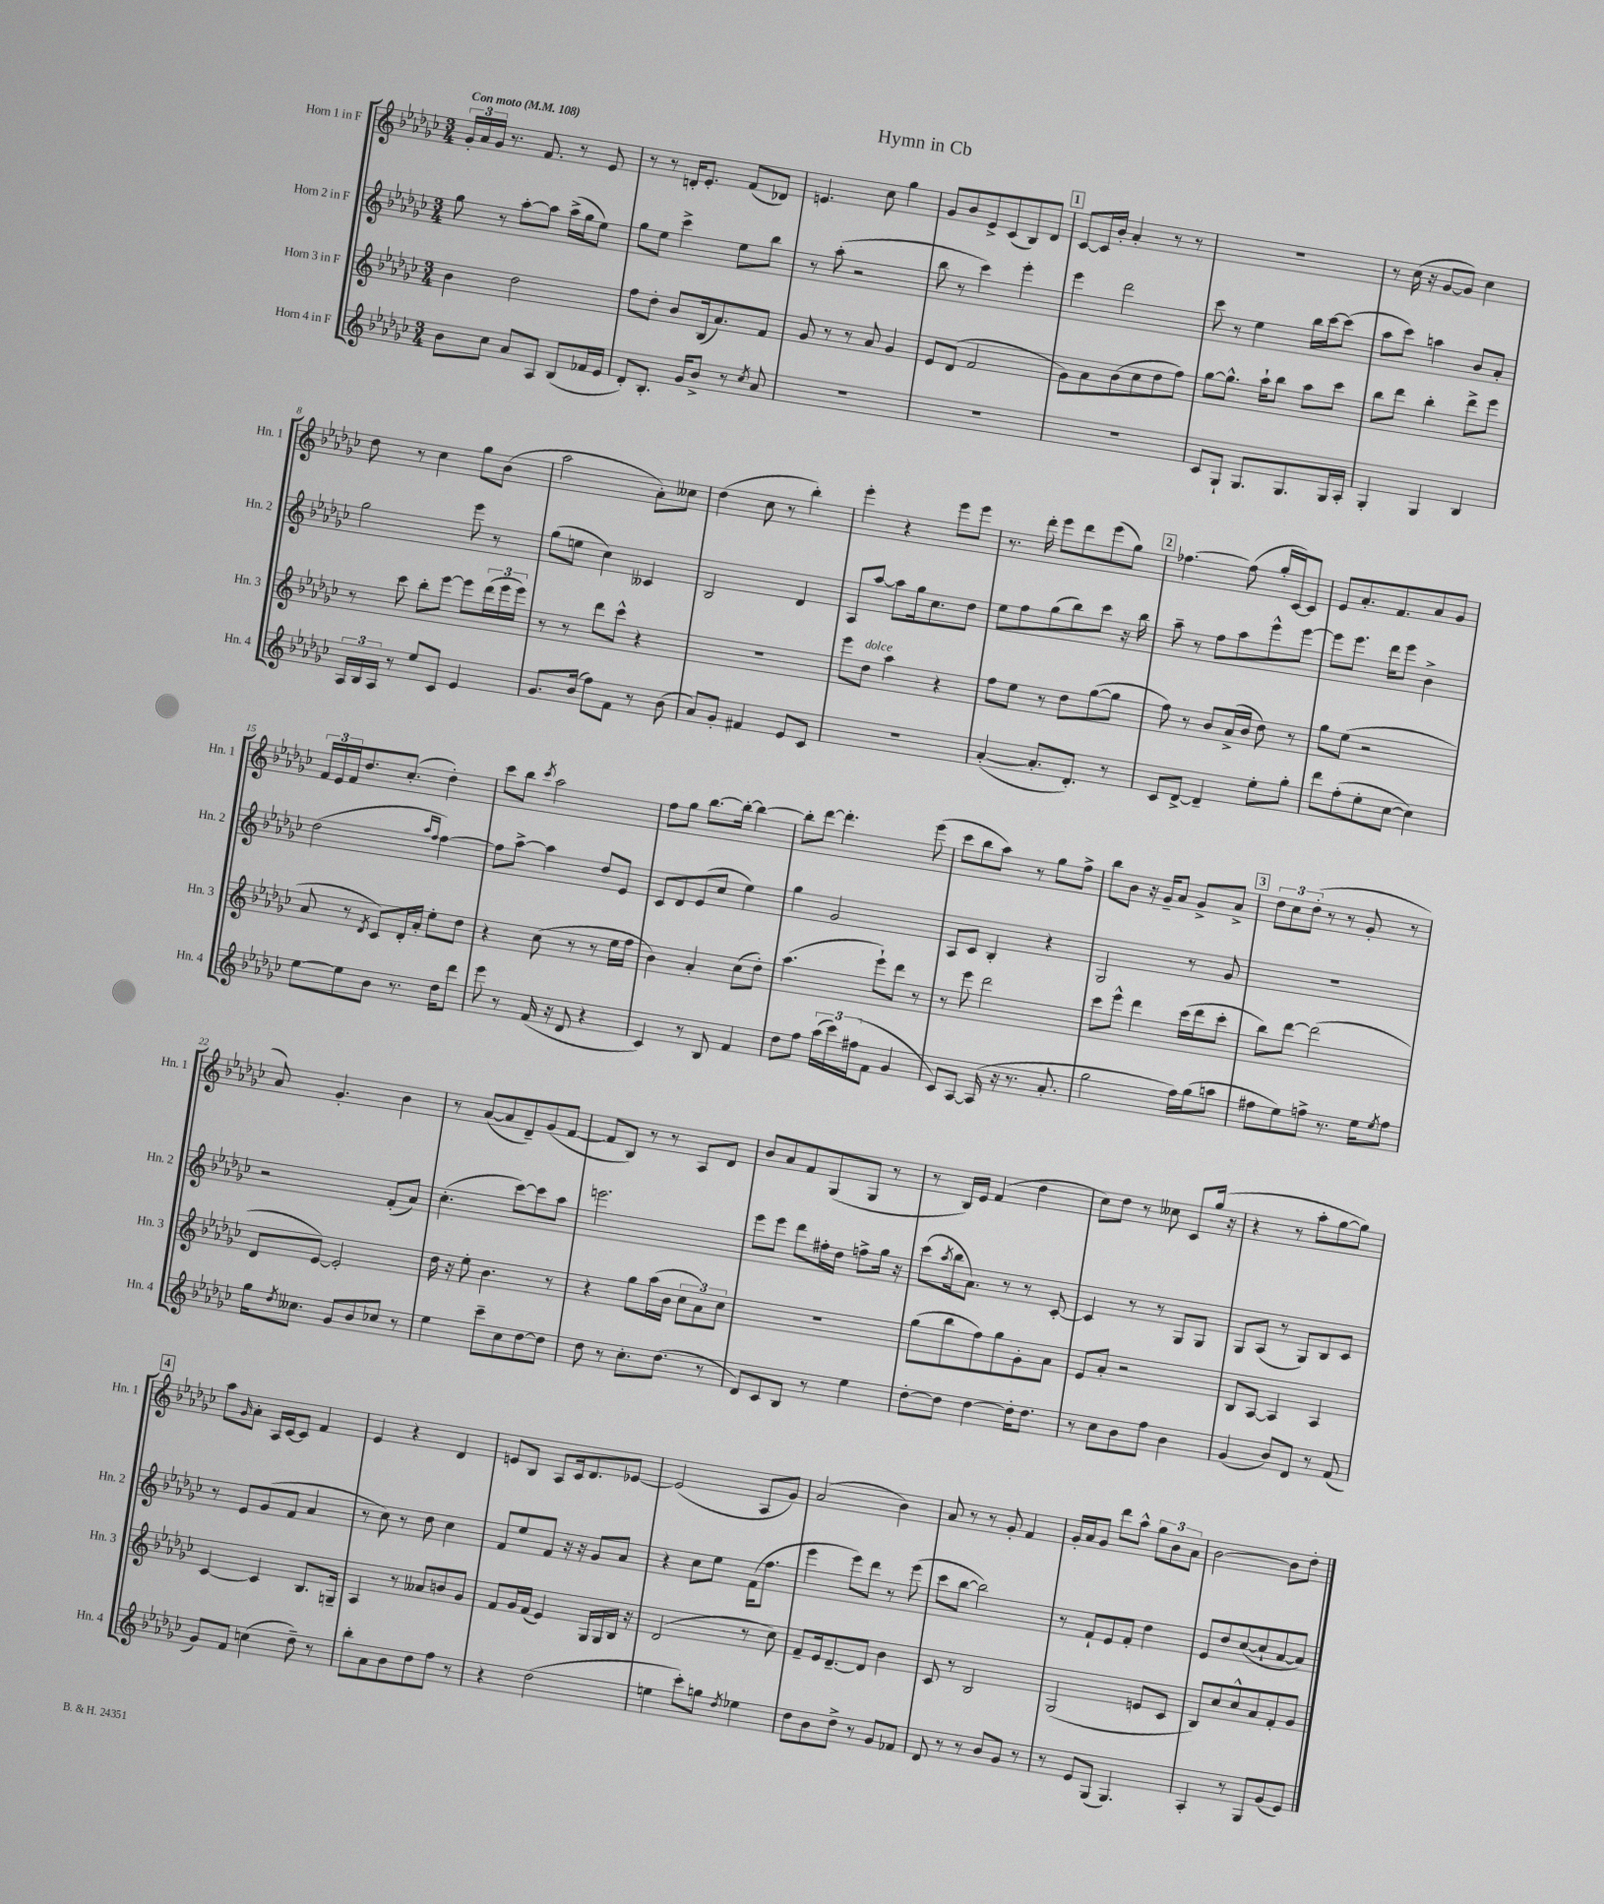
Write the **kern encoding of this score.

**kern	**kern	**kern	**kern
*staff4	*staff3	*staff2	*staff1
*clefG2	*clefG2	*clefG2	*clefG2
*k[b-e-a-d-g-c-]	*k[b-e-a-d-g-c-]	*k[b-e-a-d-g-c-]	*k[b-e-a-d-g-c-]
*M3/4	*M3/4	*M3/4	*M3/4
*MM108	*MM108	*MM108	*MM108
8b-	4b-	8gg-	24g-'
.	.	.	24a-
.	.	.	24g-
8cc-	.	8r	8.r
8a-	2dd-	[8aa-'	.
.	.	.	8.f
8A-	.	8aa-]	.
(8B-	.	(16aa-^	8r
.	.	16gg-	.
16f-	.	8ee-)	8e-
16e-	.	.	.
=	=	=	=
8d-')	8ff	8gg-	8r
8.B-'	8dd-'	8ee-	8r
.	8b-	4ccc-^	16d'
16g-	.	.	8.e-'
8b-^	(16B-	.	.
.	8.a-)	.	.
8r	.	8ee-	(8f
8qcc-	.	.	.
8a-	8f	8bb-	8d-)
=	=	=	=
2.r	8g-	8r	4.e
.	8r	(8aa-'	.
.	8r	2r	.
.	8a-	.	8cc-
.	4g-	.	4gg-
=	=	=	=
2.r	8e-	8bb-	8g-
.	(8d-	8r	8b-
.	2f	4ccc-)	8e-^
.	.	.	(8c-
.	.	4eee-'	8B-)
.	.	.	8d-
=	=	=	=
2.r	8g-)	4eee-	[8c-
.	8a-	.	16c-]
.	.	.	16b-'
.	(8b-	2ddd-	4a-'
.	8cc-	.	.
.	8dd-	.	8r
.	8ff)	.	8r
=	=	=	=
8c-	[8gg-	8ccc-	2.r
8G-`	8.gg-^^]	8r	.
8.G-	.	4ee-	.
.	16aa-`	.	.
.	8bb-	.	.
8.G-	.	.	.
.	8aa-	16bb-	.
.	.	[16ccc-	.
16G-	8ccc-	(8ccc-]	.
16A-'	.	.	.
=	=	=	=
4G-'	8bb-	8aa-	8r
.	8ddd-	8ccc-)	(16cc-
.	.	.	16r
4G-	4bb-'	4aa	[8g-
.	.	.	8g-])
4B-	8ddd-^	8b-	4cc-
.	8eee-	8a-'	.
=	=	=	=
24A-	8r	2gg-	8dd-
24B-	.	.	.
24A-	.	.	.
8r	8ccc-	.	8r
8ee-	8bb-'	.	4cc-
8c-	[8eee-	.	.
4e-	8eee-]	8eee-	8gg-
.	(24ddd-	8r	(8b-
.	24eee-	.	.
.	24eee-)	.	.
=	=	=	=
8.g-	8r	(8gg-	2aa-
.	8r	8ee	.
(16b-	.	.	.
8ff)	8ddd-	4cc-)	.
8f	8ccc-^^	.	.
8r	4r	4c--	8a-')
(8b-	.	.	8cc--
=	=	=	=
8a-)	2.r	2B-	(4dd-
8g-'	.	.	.
4f#	.	.	8cc-
.	.	.	8r
8e-	.	4d-	4bb-')
8c-	.	.	.
=	=	=	=
2.r	8eee-	8A-	4eee-'
.	8dd-	[8aa-	.
.	4aa-	8aa-]	4r
.	.	16gg-	.
.	.	8.cc-	.
.	4r	.	8eee-
.	.	8dd-	8eee-
=	=	=	=
([4a-'	8ff	8ee-	8.r
.	8ee-	8ff	.
.	.	.	16ddd-'
8.a-']	8r	(8gg-	8eee-
.	8dd-	8bb-)	8ddd-
8.d-')	.	.	.
.	([8gg-	8ccc-	(8eee-
8r	8gg-]	16r	8gg-)
.	.	16bb-	.
=	=	=	=
8c-	8ff)	8aa-~	[4.ff-
[8d-^	8r	8r	.
4d-~]	8b-	8ff	.
.	(16a-^	8aa-	(8ff-]
.	16b-	.	.
8ee-'	8dd-)	8eee-^^	16gg-'
.	.	.	[16c-)
8gg-'	8r	[8eee-	8c-]
=	=	=	=
8ddd-	8gg-	8eee-]	8e-
(8ff'	(8ee-	8.eee-	8.a-'
8ee-'	2r	.	.
.	.	16ddd-	8.f
[8cc-	.	8eee-	.
4cc-])	.	4b-^	8a-
.	.	.	8g-
=	=	=	=
[8ee-	8a-	(2dd-	24f
.	.	.	24e-
.	.	.	24f
8ee-]	8r	.	8.dd-
.	8qd-	.	.
8b-	8c-)	.	.
.	.	.	(8.cc-'
8.r	16d-'	.	.
.	16a-'	.	.
.	.	16qqaa-	.
.	.	16qqff	.
.	8ee-'	[4ff)	4dd-')
16dd-	.	.	.
8ddd-	8dd-	.	.
=	=	=	=
8eee-	4r	8ff]	8ccc-
8r	.	[8aa-^	8bb-
.	.	.	8qccc-
(16f	(8cc-	4aa-]	2aa-
16r	.	.	.
8d-	8r	.	.
4r	8r	8dd-	.
.	16ee-	8e-	.
.	16ff	.	.
=	=	=	=
4c-)	4b-)	8c-	8ff
.	.	8d-	8gg-
8r	4a-'	(8e-	[8.bb-
8B-	.	8cc-	.
.	.	.	16bb-'_
4f	(8cc-	4ee-)	4bb-_
.	8dd-')	.	.
=	=	=	=
8dd-	(4.aa-	4gg-	8bb-']
8ff	.	.	[8ddd-
(24aa-	.	2g-	4.ddd-']
24ccc-)	.	.	.
(24ff#	.	.	.
8f	8eee-`)	.	.
4g-	8ddd-	.	.
.	8r	.	(8eee-
=	=	=	=
8c-)	8r	8A-	8ccc-
[8A-	8eee-	8c-	8bb-
(16A-]	2ddd-	4B-'	8aa-)
16r	.	.	.
8.r	.	.	8r
.	.	4r	8gg-
8.a-'	.	.	.
.	.	.	8ff^
=	=	=	=
2gg-	8ccc-	2G-	8bb-
.	8eee-^^	.	8b-
.	4ddd-	.	16r
.	.	.	16g-~
.	.	.	8a-
16ff)	(16ccc-	8r	8g-^
(16gg-	16ddd-	.	.
8aa	8ccc-'	8g-	8a-^
=	=	=	=
8ff#	8bb-)	2.r	12dd-
.	.	.	12cc-
8ee-)	[8ddd-	.	.
.	.	.	(12dd-'
8ff^	(2ddd-]	.	8r
8.r	.	.	8r
.	.	.	8g-'
16ee-	.	.	.
8qee-	.	.	.
8ff	.	.	8r
=	=	=	=
16gg-	8d-	2r	8a-)
8qdd-	.	.	.
8.cc--	.	.	.
.	[8e-)	.	4.g-'
8g-	2e-']	.	.
8b-	.	.	.
8cc-	.	(8f'	4b-
8r	.	8a-)	.
=	=	=	=
4ee-	16dd-	(4.cc-'	8r
.	16r	.	.
.	8ee-'	.	([8a-
8ccc-~	4.b-	.	8a-]
8cc-	.	[8ccc-)	8d-~)
[8dd-	.	8ccc-]	(8g-
8dd-]	8r	8aa-	[8f
=	=	=	=
8dd-	4r	2.eee	8f]
8r	.	.	8B-)
8.cc-'	8gg-	.	8r
.	(16aa-	.	8r
(8.dd-	16b-	.	.
.	12cc-	.	8A-
.	12a-)	.	.
8r	.	.	8d-
.	12cc-	.	.
=	=	=	=
8d-)	2.r	8eee-	8b-
8c-	.	8eee-	8a-
8B-	.	8ddd-	8f
8r	.	16ff#'	(8G-
.	.	16dd-	.
4ee-	.	8ff^	8G-
.	.	16gg-	8r
.	.	16r	.
=	=	=	=
[8dd-'	(8gg-	(8ccc-	8r
.	.	8qaa-	.
8dd-]	8bb-	16bb-	16B-)
.	.	8.a-)	16e-
[4dd-	8ff)	.	(4f
.	8gg-	8r	.
16dd-']	8g-'	8r	4dd-
8.dd-	.	.	.
.	8a-	[8c-'	.
=	=	=	=
8r	8e-	4c-]	8cc-)
8cc-	8a-'	.	8dd-
8b-	2r	8r	8r
8ff	.	8r	8cc--
4b-	.	8G-	8c-
.	.	8G-	(16gg-
.	.	.	16r
=	=	=	=
(4g-	8B-	8G-	4r
.	[8A-	(8A-	.
8b-)	4A-]	8r	8r
8d-	.	8G-)	8aa-'
8r	4A-	8B-	[8gg-
(8f	.	8c-	8gg-])
=	=	=	=
8g-)	[4c-	8r	8aa-
.	.	.	16qqg-
8f	.	8e-	8a-'
(4cc	4c-]	(8g-	16A-
.	.	.	[16c-
.	.	8f	8c-]
8dd-~)	8.B-	4a-	4f
8r	.	.	.
.	16G~	.	.
=	=	=	=
8bb-'	4A-	8r	4e-
8a-	.	8cc-)	.
8b-	8r	8r	4r
8dd-	8a--	8dd-	.
8ff	8b	4cc-	4d-
8r	8g-	.	.
=	=	=	=
4r	8f	8f	8e
.	16g-	8ee-	8B-
.	(16f	.	.
(2dd-	4e-)	8f	8A-
.	.	16r	16c-
.	.	16r	8.d-
.	16G-	8g-	.
.	16G-	.	.
.	16B-	8a-	[8e-
.	16r	.	.
=	=	=	=
4ee	(2d-	4r	(2e-]
8ccc-')	.	8cc-	.
8gg	.	8ee-	.
8qdd-	.	.	.
4ee-	8r	(16f	8A-
.	.	8.ff	.
.	8cc-)	.	8g-)
=	=	=	=
8dd-	8f~	4eee-	(2a-
8b-	16e-	.	.
.	[8.d-~	.	.
8dd-^	.	8eee-)	.
8r	8d-]	8ddd-	.
8g-	4b-	8r	4b-)
8f-	.	(8eee-	.
=	=	=	=
8d-	8c-	8ccc-	8a-
8r	8r	[8bb-	8r
8r	2B-	2bb-])	8r
8b-	.	.	8g-'
8g-	.	.	4f
8r	.	.	.
=	=	=	=
8r	(2G-	8r	16g-'
.	.	.	16a-
8e-	.	8f`	8g-
(8G-	.	8e-	8ddd-
4.G-)	.	8f'	8aa-^^
.	8e	4dd-	12gg-
.	.	.	12b-
.	8c-	.	.
.	.	.	12a-
=	=	=	=
4A-'	8B-)	8e-	[2b-
.	8cc-	8dd-	.
8r	8cc-^^	([8cc-	.
8G-	8a-	8cc-`]	.
(8g-	8f'	[8a-	8b-]
8e-)	8g-	8a-])	8dd-'
==	==	==	==
*-	*-	*-	*-
